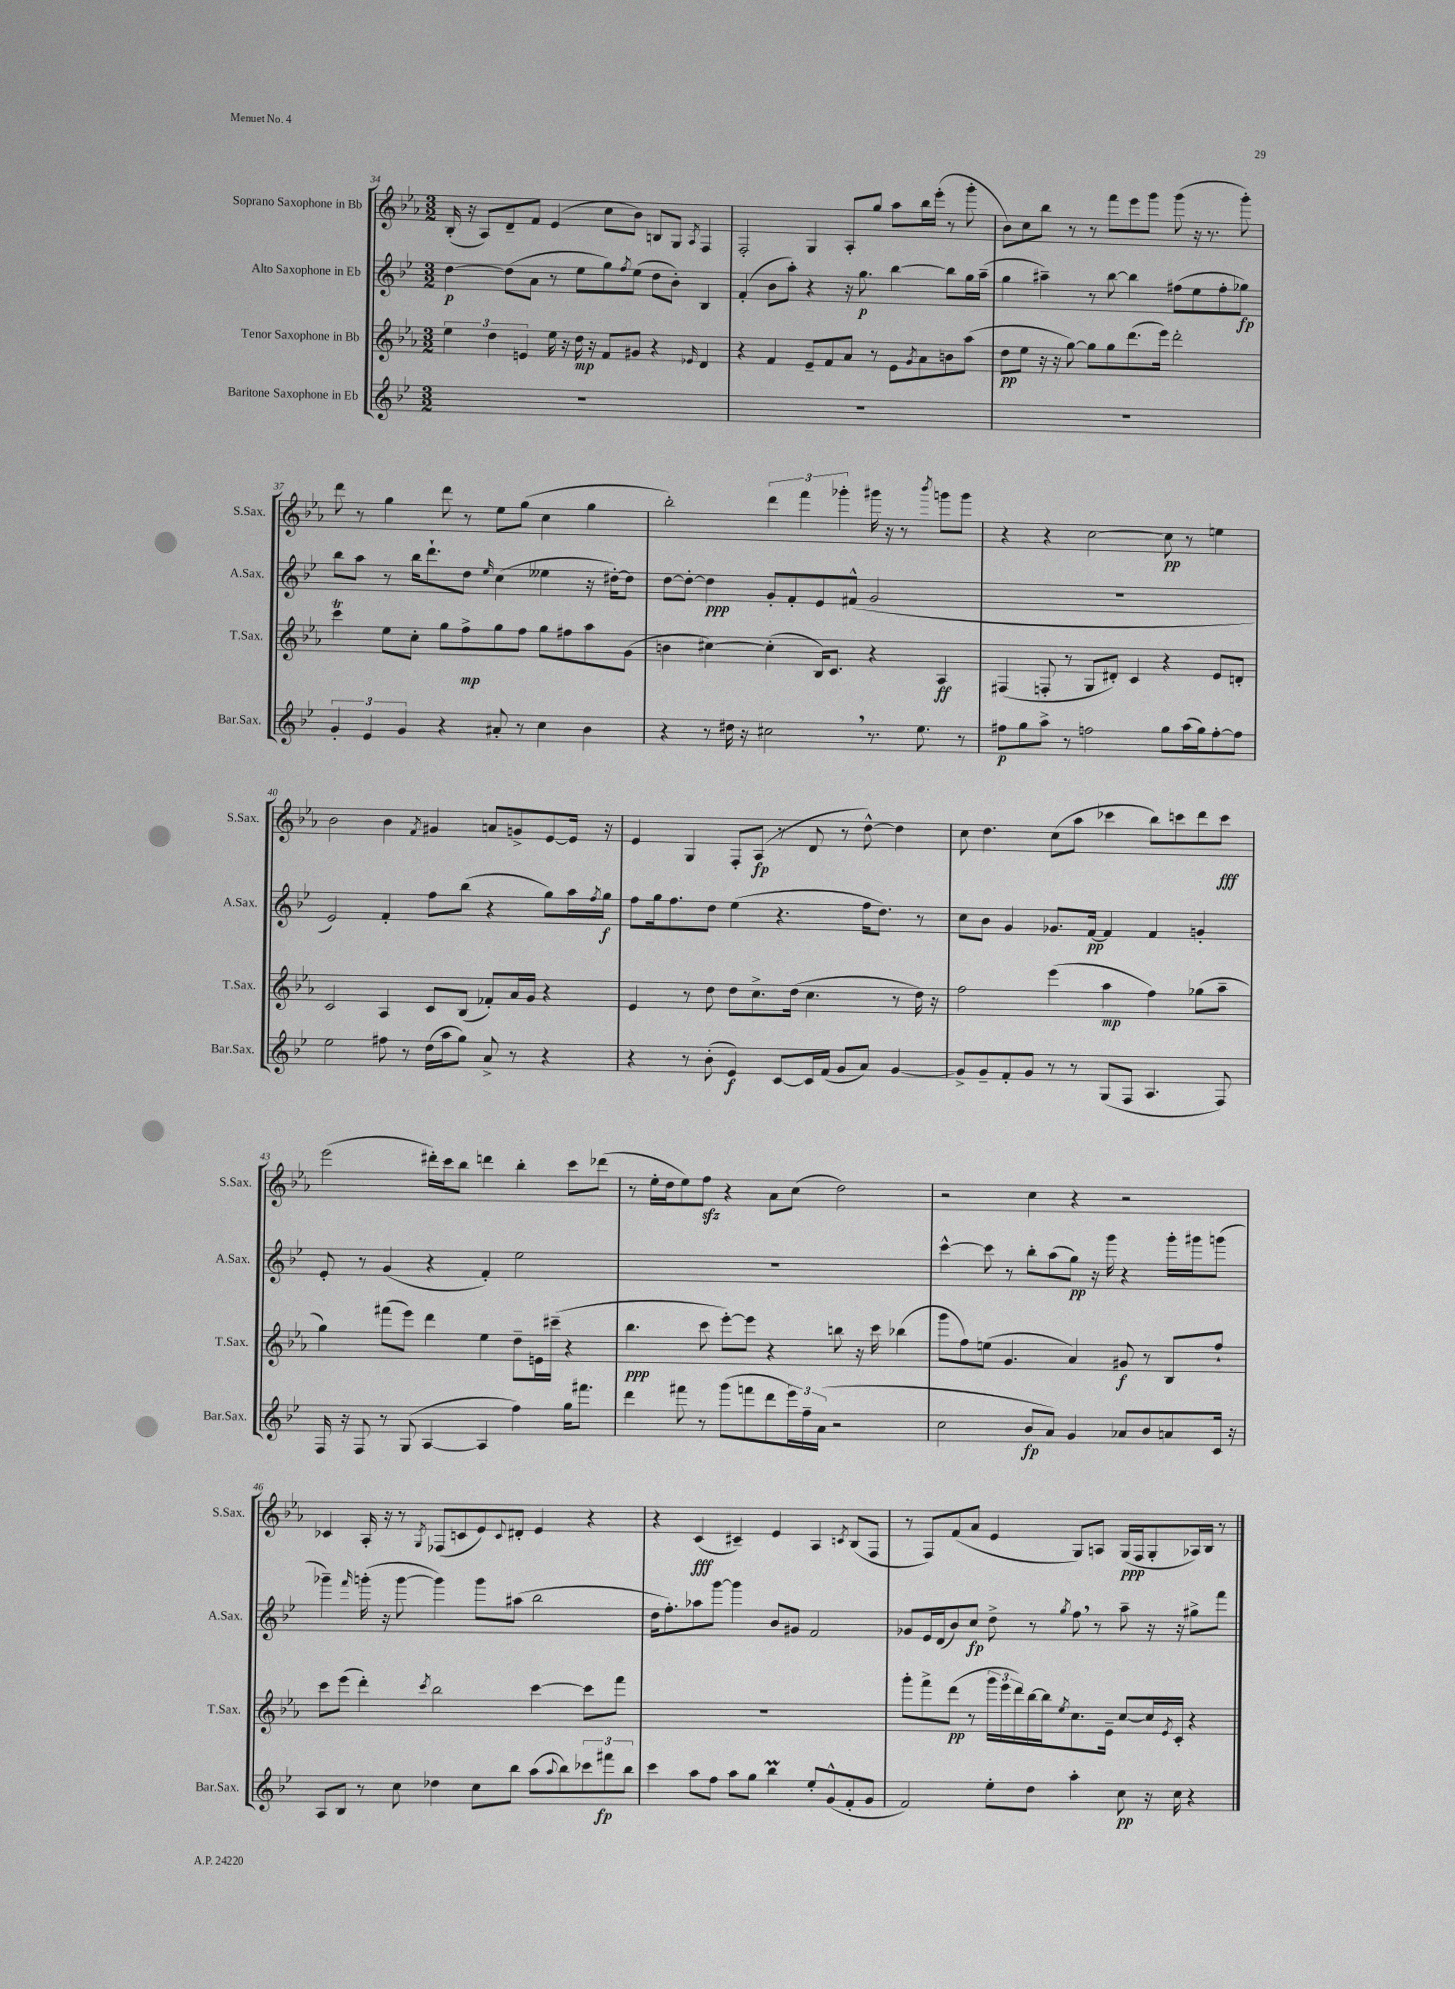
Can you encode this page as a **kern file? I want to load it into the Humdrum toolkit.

**kern	**kern	**kern	**kern
*staff4	*staff3	*staff2	*staff1
*clefG2	*clefG2	*clefG2	*clefG2
*k[b-e-]	*k[b-e-a-]	*k[b-e-]	*k[b-e-a-]
*M3/2	*M3/2	*M3/2	*M3/2
1.r	6ee-	[4dd	(16B-'
.	.	.	16r
.	.	.	8A-)
.	6dd	.	.
.	.	(8dd]	8d~
.	6e	.	.
.	.	8a	8f
.	16ee-	8r	(4e-
.	16r	.	.
.	16dd	8ee-	.
.	16r	.	.
.	8f	8gg)	8cc
.	.	8qff	.
.	8g#	(8ee-	8b-)
.	4r	8dd	8B
.	.	8b-')	8G
.	16qqe-	.	8qA-
.	4d	4B-	4F
=	=	=	=
1.r	4r	(4f'	2F'
.	4f	8b-	.
.	.	8aa')	.
.	8e-~	4r	4G
.	8f	.	.
.	8a-	16r	8A-'
.	.	8.gg	.
.	8r	.	8gg
.	8e-	[4bb-	8aa-
.	8qg	.	.
.	8a-	.	16bb-
.	.	.	(16eee-'
.	8b	8bb-]	8r
.	(8aa-	16gg	8ggg'
.	.	(16aa~	.
=	=	=	=
1.r	8dd	4gg	8b-)
.	8ee-	.	8cc
.	16r	4aa#~)	8bb-
.	16r	.	.
.	[8gg)	.	8r
.	8gg]	8r	8r
.	8gg	[8bb-	8fff
.	(8.ddd	4bb-]	8eee-
.	.	.	8ggg
.	16eee-)	.	.
.	2ddd'	(8ff#	(8ggg
.	.	8ee-	16r
.	.	.	8.r
.	.	8ff#'	.
.	.	8gg-)	8ggg')
=	=	=	=
6g'	4ccc	8bb-	8ddd
.	.	8aa	8r
6e-	.	.	.
.	8ee-	8r	4gg
6g	.	.	.
.	8cc'	16bb-	.
.	.	8.ddd`	.
4r	8gg	.	8ddd
.	8ff^	8dd	8r
.	.	16qqee-	.
8a#'	8gg	(4cc	8ee-
8r	8ff	.	(8gg
4cc	8gg	4ee--	4cc
.	8ff#	.	.
4b-	8aa-	16r	4gg
.	.	[16dd#')	.
.	(8g	8dd#]	.
=	=	=	=
4r	4b	[8dd	2bb-')
.	.	8dd'_	.
8r	[4cc#)	4dd]	.
16dd#	.	.	.
16r	.	.	.
2cc#	(4cc#']	8g'	6ddd
.	.	8f'	.
.	.	.	6fff
.	16B-)	8e-	.
.	8.c	.	.
.	.	.	6ggg-'
.	.	(8f#^^	.
8.r	4r	2g	16ggg#
.	.	.	16r
.	.	.	8r
8.ee-	.	.	.
.	.	.	8qbbb-
.	4A-	.	8ggg
8r	.	.	8ggg
=	=	=	=
8ff#	(4F#	1.r	4r
8gg	.	.	.
8aa^	8F'	.	4r
8r	8r	.	.
2ff	8G	.	[2cc
.	8d#')	.	.
.	4c	.	.
8gg	4r	.	8cc]
(16aa	.	.	8r
16gg)	.	.	.
[8ff'	8e-	.	4ee
8ff]	8d'	.	.
=	=	=	=
2ee-	2c	2e-)	2b-
8ff#	4A-	4f'	4b-
8r	.	.	.
.	.	.	8qf
(16dd	8c	8ff	4g#
16aa	.	.	.
8gg)	(8B-	(8bb-	.
8a^	8f-')	4r	8a
8r	16a-	.	8g^
.	16g	.	.
4r	4r	8gg)	[8e-
.	.	16aa	16e-]
.	.	8qff	.
.	.	16gg	16r
=	=	=	=
4r	4e-	8ff	4e-
.	.	16gg	.
.	.	8.ff	.
8r	8r	.	4G
(8b-'	8dd	8dd	.
4e-)	8dd	(4ee-	8F'
.	8.cc^	.	(8A-
[8c	.	4.r	8r
.	(16dd	.	.
16c]	4.cc	.	8d
(16f	.	.	.
8g	.	.	8r
8a)	.	16ff	[8dd^^)
.	.	8.dd)	.
[4g	8r	.	4dd]
.	16dd)	8r	.
.	16r	.	.
=	=	=	=
8g^]	2ff	8cc	8cc
8g~	.	8b-	4.dd
8f'	.	4g	.
8g	.	.	.
8r	(4eee-	8.g-	(8cc
8r	.	.	8aa-
.	.	[16f	.
(8G	4aa-	4f]	4ccc-
8F	.	.	.
4.A	4ff)	4f	8bb-)
.	.	.	8ccc
.	(8gg-	4g'	8ddd
8F)	8aa-~	.	8ccc
=	=	=	=
16F	4gg)	8e-'	(2eee-
16r	.	.	.
8F	.	8r	.
8r	(8fff#	(4g	.
(8G	8eee-)	.	.
[4A	4ddd	4r	16ddd#')
.	.	.	16ccc
.	.	.	8bb-
4A]	4ee-	4f')	4ddd
4ff)	8dd~	2ee-	4bb-'
.	16e	.	.
.	(16ccc#~	.	.
16gg	4r	.	8ccc
8.fff#	.	.	.
.	.	.	(8ddd-
=	=	=	=
4ddd	4.bb-	1.r	8r
.	.	.	16ee-'
.	.	.	16dd
8fff#	.	.	8ee-)
8r	8ccc	.	8ff
(8ggg	[8eee-')	.	4r
8fff	8eee-]	.	.
8ddd	4r	.	8a-
24eee-)	.	.	(8cc
24ff~	.	.	.
(24a	.	.	.
2r	8bb	.	2dd)
.	16r	.	.
.	16ccc	.	.
.	(4bb-	.	.
=	=	=	=
2cc	8ggg	[4ccc^^	2r
.	8ff)	.	.
.	(8ee	8ccc]	.
.	4.g	8r	.
8b-	.	8bb-'	4cc
8a)	.	(8aa	.
4g	4a-)	8gg)	4r
.	.	16r	.
.	.	16ggg	.
8a-	8g#	4r	2r
8b-	8r	.	.
8a	8B-	16ggg'	.
.	.	16ggg#	.
16c	8ff`	(8ggg	.
16r	.	.	.
=	=	=	=
8A	8ccc	4ggg-~)	4c-
8B-	(8eee-	.	.
.	.	16qqfff	.
8r	4ddd')	(16ggg'	16A-'
.	.	16r	16r
8cc	.	[8ggg	8r
.	8qccc	.	8qG
4dd-	2bb-	4ggg])	(8F-
.	.	.	8c
8cc	.	8ggg	8e-)
.	.	.	8qqc
8bb-	.	(8aa#	8d#'
(8aa	[4ccc	2bb-	4e-
8qqaa	.	.	.
8bb-)	.	.	.
12ccc-	8ccc]	.	4r
12fff#	.	.	.
.	8fff	.	.
12bb-	.	.	.
=	=	=	=
4ccc	1.r	16dd	4r
.	.	8.ff')	.
8aa	.	8aa-	(4c
8ff	.	[8ggg	.
8aa	.	4ggg]	4c#~)
8gg	.	.	.
4bb-	.	8b-	4e-
.	.	8g#	.
8ee-'	.	2f	4A-
(8g^^	.	.	.
.	.	.	8qc
8f'	.	.	(8B-
8g	.	.	8F
=	=	=	=
2f)	8ggg'	8g-	8r
.	8fff^	16e-	8F)
.	.	(16d	.
.	(8ddd	8b-)	(8f
.	8r	8cc	8a-
8ee-'	24ggg	8dd^	4e-
.	24eee-	.	.
.	24ddd)	.	.
8dd	[16bb-	8r	.
.	16bb-]	.	.
.	8qee-	8qgg	.
4aa'	8.cc	8ff	8G)
.	.	8r	8A
.	16e-~	.	.
8cc	[8cc	8aa~	(16G
.	.	.	16F
16r	16cc]	16r	8G'
.	8qe-	.	.
16cc	16c'	16r	.
4r	4r	8gg#^	16A-)
.	.	.	16B-
.	.	8fff	8r
==	==	==	==
*-	*-	*-	*-
